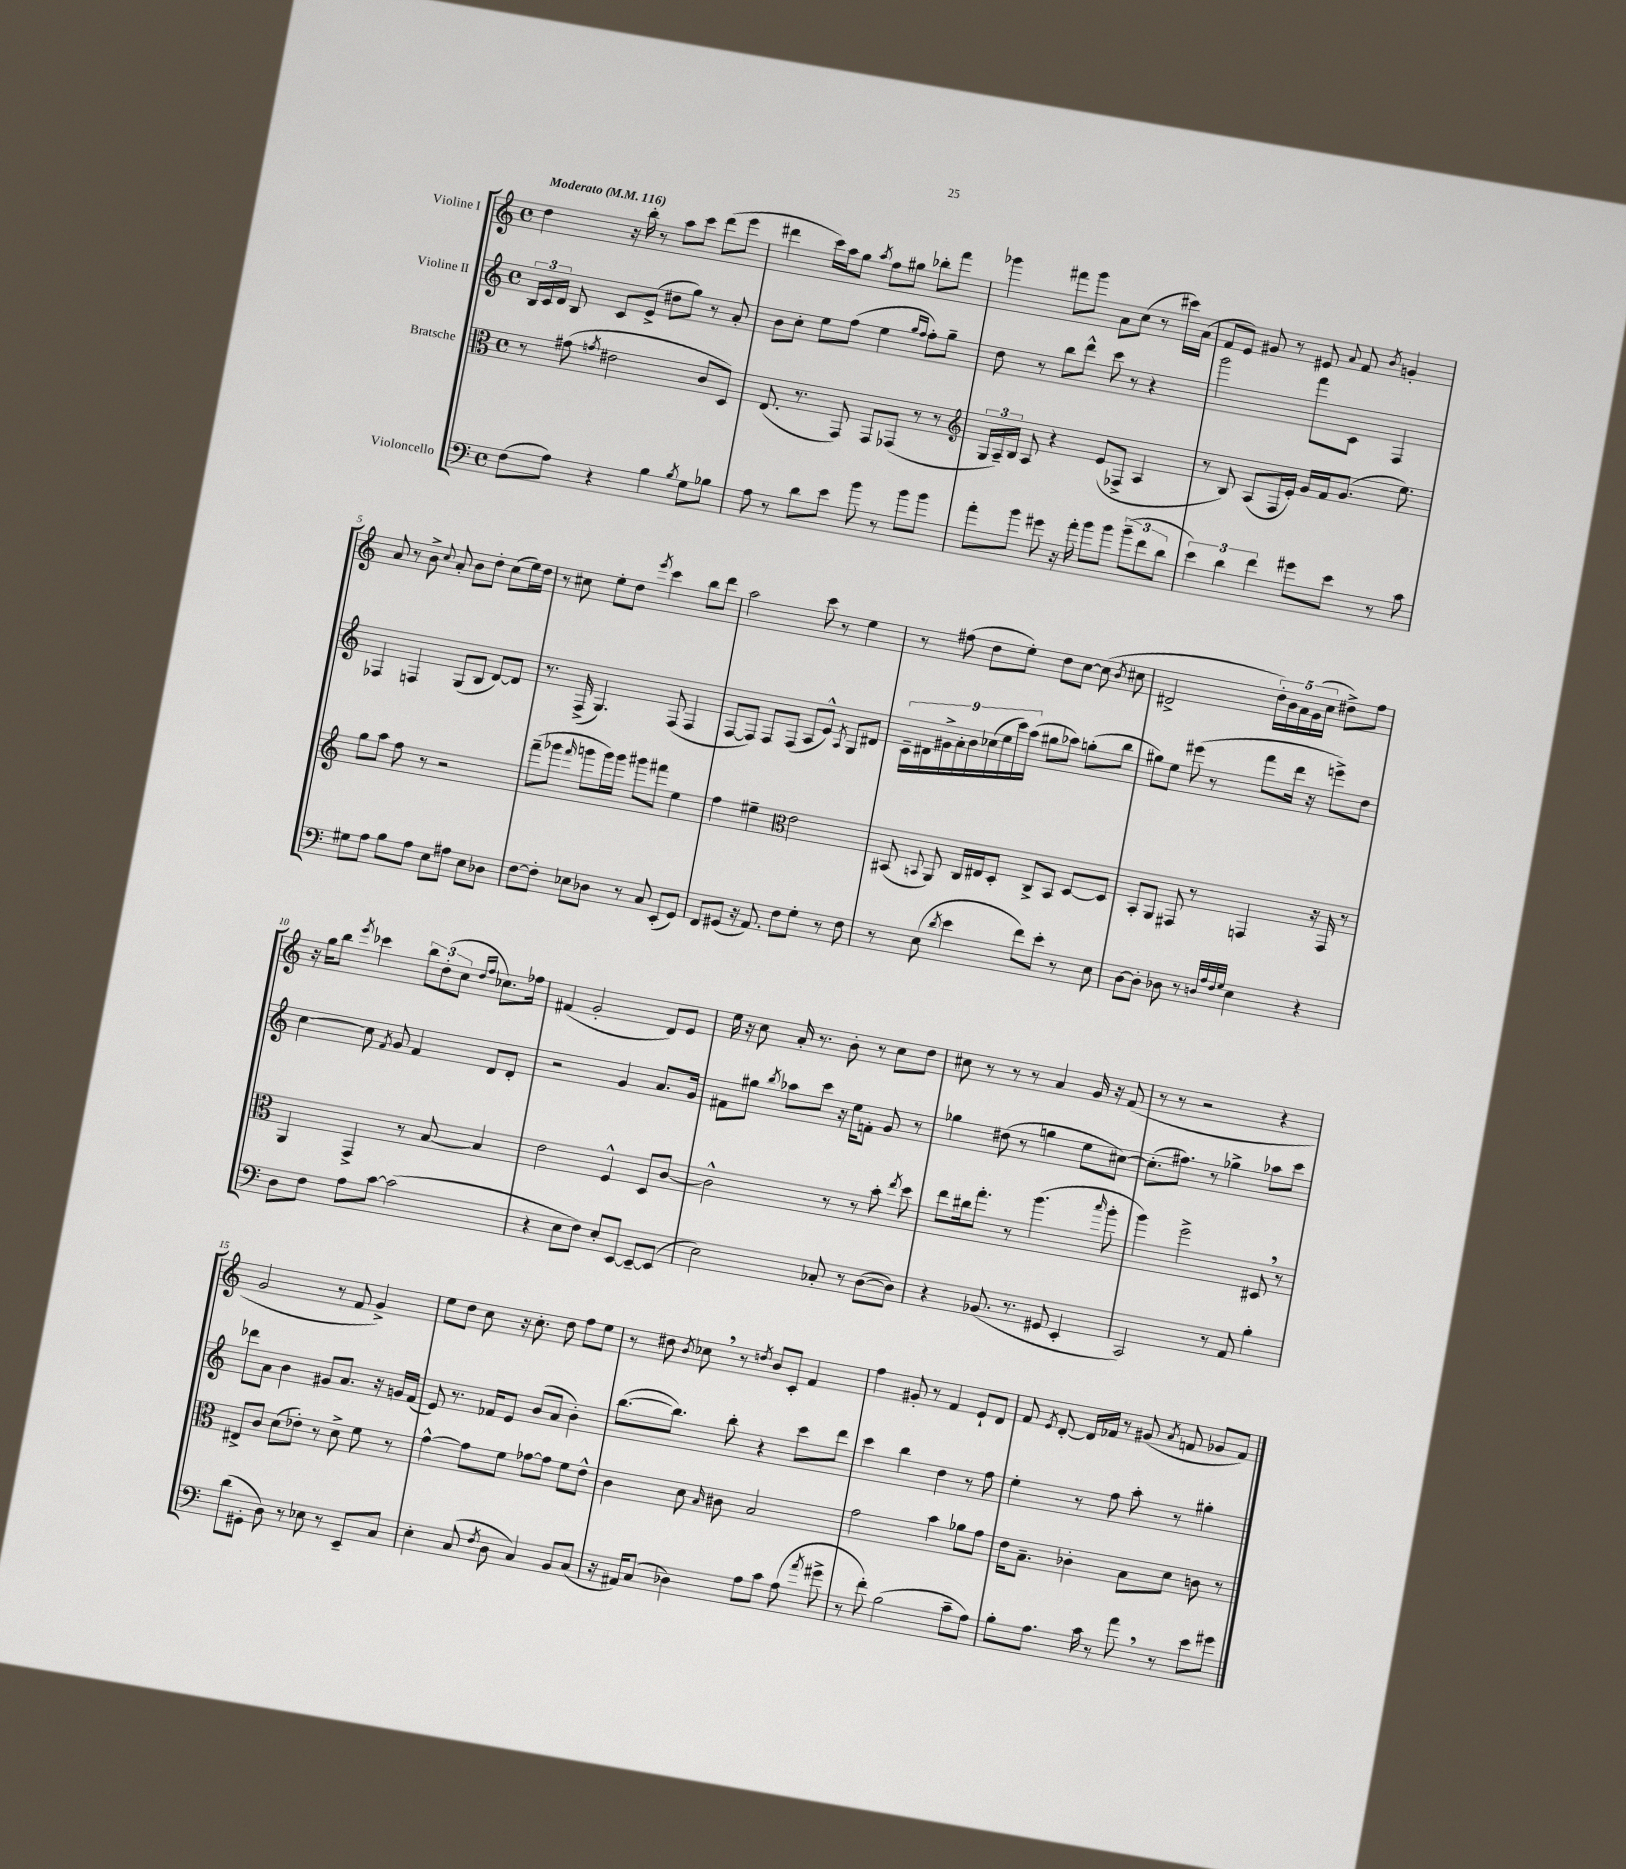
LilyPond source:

<<
\new StaffGroup <<
\new Staff = "s0" \with { instrumentName = "Violine I" } {
    \clef treble \key c \major \defaultTimeSignature \time 4/4 \tempo "Moderato" 4 = 116
    \autoBeamOff d''4 r16 b''16-. r8 a''8[ c'''8] d'''8[( e'''8] |
    dis'''4 c'''16[) a''16 g''8] \acciaccatura { a''8 } f''8[ gis''8] bes''8[-. f'''8] |
    ges'''4 fis'''8[ ges'''8] a'8[ c''8]( r8 cis'''16[) a'16]( |
    f'8[ e'8]) gis'8 r8 eis'8 \appoggiatura { a'8 } f'8 \acciaccatura { b'8 } g'4-. |
    a'8 r8 b'8-> \appoggiatura { c''8 } a'8-. b'8[ d''8]-. c''8[( e''16) d''16] |
    r8 cis''8 e''8[-. d''8] \acciaccatura { e'''8 } c'''4 b''8[ d'''8] |
    a''2 c'''8 r8 e''4 |
    r8 fis''8( d''8[ e''8]-.) d''8[ c''8]~ c''8( \acciaccatura { b'8 } cis''8 |
    dis'2-> \tuplet 5/4 { d''16[-.) b'16 a'16 g'16( c''16] } dis''8[->) f''8] |
    r16 g''16[ b''8] \acciaccatura { e'''8 } ces'''4 \tuplet 3/2 { b''8[ d''8-.( c''8] } \grace { d''16[ f''16] } ces''8.[) fes''16] |
    fis'4( g'2-. d'8[) e'8] |
    e''16 r16 c''8 a'16-. r8. b'8-. r8 c''8[ d''8] |
    cis''8 r8 r8 r8 a'4 g'16 r16 f'8( |
    r8 r8 r2 r4 |
    g'2 r8 f'8 g'4->) |
    e''8[ d''8] c''8 r16 c''8.-. d''8 f''8[ e''8] |
    r8 dis''8 \acciaccatura { b'8 } ces''8 \breathe r8 \acciaccatura { d''8 } b'8[ c'8]-. f'4 |
    f''4 gis'8-. r8 f'4 e'8[-! d'8] |
    f'8 \acciaccatura { e'8 } d'8~-. d'16[ fes'16] r8 gis'8( \acciaccatura { a'8 } f'8 ges'8[ f'8]) \bar "|." |
}
\new Staff = "s1" \with { instrumentName = "Violine II" } {
    \clef treble \key c \major \defaultTimeSignature \time 4/4
    \autoBeamOff \tuplet 3/2 { b16[ c'16 d'16] } b8 c'8[ e'8]->( dis''8[ g''8]) r8 a'8-. |
    b'8[ c''8]-. e''8[ f''8]( e''4 \grace { g''16[ f''16] } f''8[-.) g''8]-- |
    d''8 r8 b''8[ d'''8]-^ c'''8 r8 r4 |
    g'''2 f'''8[ c'8] f4 |
    fes4 f4 g8[( b8] d'8[~) d'8] |
    r8. f16->( g4.) f8( f4 |
    f8[~ f8]) f8[ f8]( a8[ e'8]-^) \acciaccatura { a8 } g8[ dis'8] |
    \tuplet 9/8 { c'16[-- dis'16 gis'16-> a'16-. b'16 ces''16( e''16 c'''16) a''16]( } gis''8[ aes''8]) g''8[-.( b''8] |
    gis''8[) e''8] eis'''8( r8 f'''8[ d'''16] r16 e'''8[->) d''8] |
    c''4~ c''8 \acciaccatura { f'8 } g'8 f'4 d'8[ d'8]-. |
    r2 g'4 a'8.[ g'16] |
    fis'8[ gis''8] \acciaccatura { b''8 } aes''8[ c'''8] r16 e''16[ f'8]-. g'8 r8 |
    ges''4 dis''8( r8 g''4 e''8[ cis''8]~) |
    cis''8.[-.( fis''8.]) r8 ges''4-> aes''8[ c'''8] |
    des'''8[ a'8] b'4 gis'8[ a'8.] r16 g'16[ f'16]( |
    e'8) r8. fes'16[ e'8] b'8[( a'8] b'4-.) |
    b''8.[~( b''8.]) b''8-. r4 c'''8[ d'''8] |
    c'''4 b''4 d''4 r8 f''8 |
    e''4-. r8 f''8 a''8-. r8 gis''4-. \bar "|." |
}
\new Staff = "s2" \with { instrumentName = "Bratsche" } {
    \clef alto \key c \major \defaultTimeSignature \time 4/4
    \autoBeamOff r8 gis'8( \acciaccatura { g'8 } eis'2 c'8[ d8]) |
    e8.( r8. g,8) g,8[ ges,8]( r8 r8 |
    \clef treble \tuplet 3/2 { g16[ a16--) b16] } a8 r4 e'8[( fes8]-> a4 |
    r8 b8) a8[( f16 e'16]-.) g'16[ f'16 g'8.]( e''8.) |
    g''8[ a''8] f''8 r8 r2 |
    f'''8[--( ges'''8] \grace { f'''16 } g'''8[ g'''16) g'''16] gis'''8[ fis'''8] e''4 |
    f''4 eis''4-- \clef alto e'2 |
    bis,8( \appoggiatura { b,8 } a,8) c16[ eis16 d8]-. c8[-> b,8] d8[~ d8] |
    b,8[-. a,8] gis,8 r8 g,4 r16 g,16 r8 |
    a,4 g,4-> r8 b8~ b4 |
    e'2 f4-^ d8[ c'8]~ |
    c'2-^ r8 r8 b'8-. \acciaccatura { e''8 } d''8 |
    e''8[ cis''16 g''8.]-. r8 a''4.( \grace { b''16 } a''8-. |
    a''4) f''2-> dis8 \breathe r8 |
    eis8[-> c'8] d'8[( ees'8]-.) r8 d'8-> f'8 r8 |
    g'4~-^ g'8[ f'8] ges'8[~ ges'8] f'8[ e'8]-^ |
    c'4 d'8 \grace { b16 } cis'8 b2 |
    g'2 b'4 aes'8[ g'8] |
    e'16[ b8.]-- ces'4-. b8[ d'8] c'8 r8 \bar "|." |
}
\new Staff = "s3" \with { instrumentName = "Violoncello" } {
    \clef bass \key c \major \defaultTimeSignature \time 4/4
    \autoBeamOff f8[( a8]) r4 b4 \acciaccatura { b8 } g8[ bes8] |
    a8 r8 d'8[ e'8] b'8 r8 b'8[ b'8] |
    a'8[-. b'8] gis'8 r16 a'16-. b'8[ b'8] \tuplet 3/2 { b'8[--( f'8 d'8] } |
    \tuplet 3/2 { e'4) d'4 f'4 } gis'8[ e'8] r8 c'8 |
    gis8[ a8] b8[ a8] e8[ ais8] e8[ des8] |
    f8[~ f8]-. ees8[ des8] r8 c8 e,8[-.( g,8]) |
    f,8[ gis,8]( r16 a,8.) f8[ g8]-. r8 f8 |
    r8 e8( \acciaccatura { d'8 } e'4 f'8[) e'8]-. r8 e8 |
    d8[~ d8]-. des8 r8 \grace { d32[ a32 f32 g32] } e4 r4 |
    d8[ f8] a8[ c'8]~ c'2( |
    r4 e8[ f8]) e8[-. e,8]~ e,8[~-- e,8]( |
    e2) ces8-. r8 d8[~( d8]) |
    r4 bes,8.( r8. gis,8 e,4-. |
    c,2) r8 a,8 b4-. |
    d'8[( gis,8]-. d8) r8 ees8 r8 e,8[-- c8] |
    e4-. c8( \acciaccatura { f8 } d8 c4) b,8[ c8]( |
    r16 ais,16[) c8]( des4) a8[ c'8] a8( \acciaccatura { a'8 } gis'8-> |
    r8 f'8-.) b2( c'8[-- a8]) |
    b8[-. a8.] c'16 r8 a'8 \breathe r8 e'8[ gis'8] \bar "|." |
}
>>
>>
